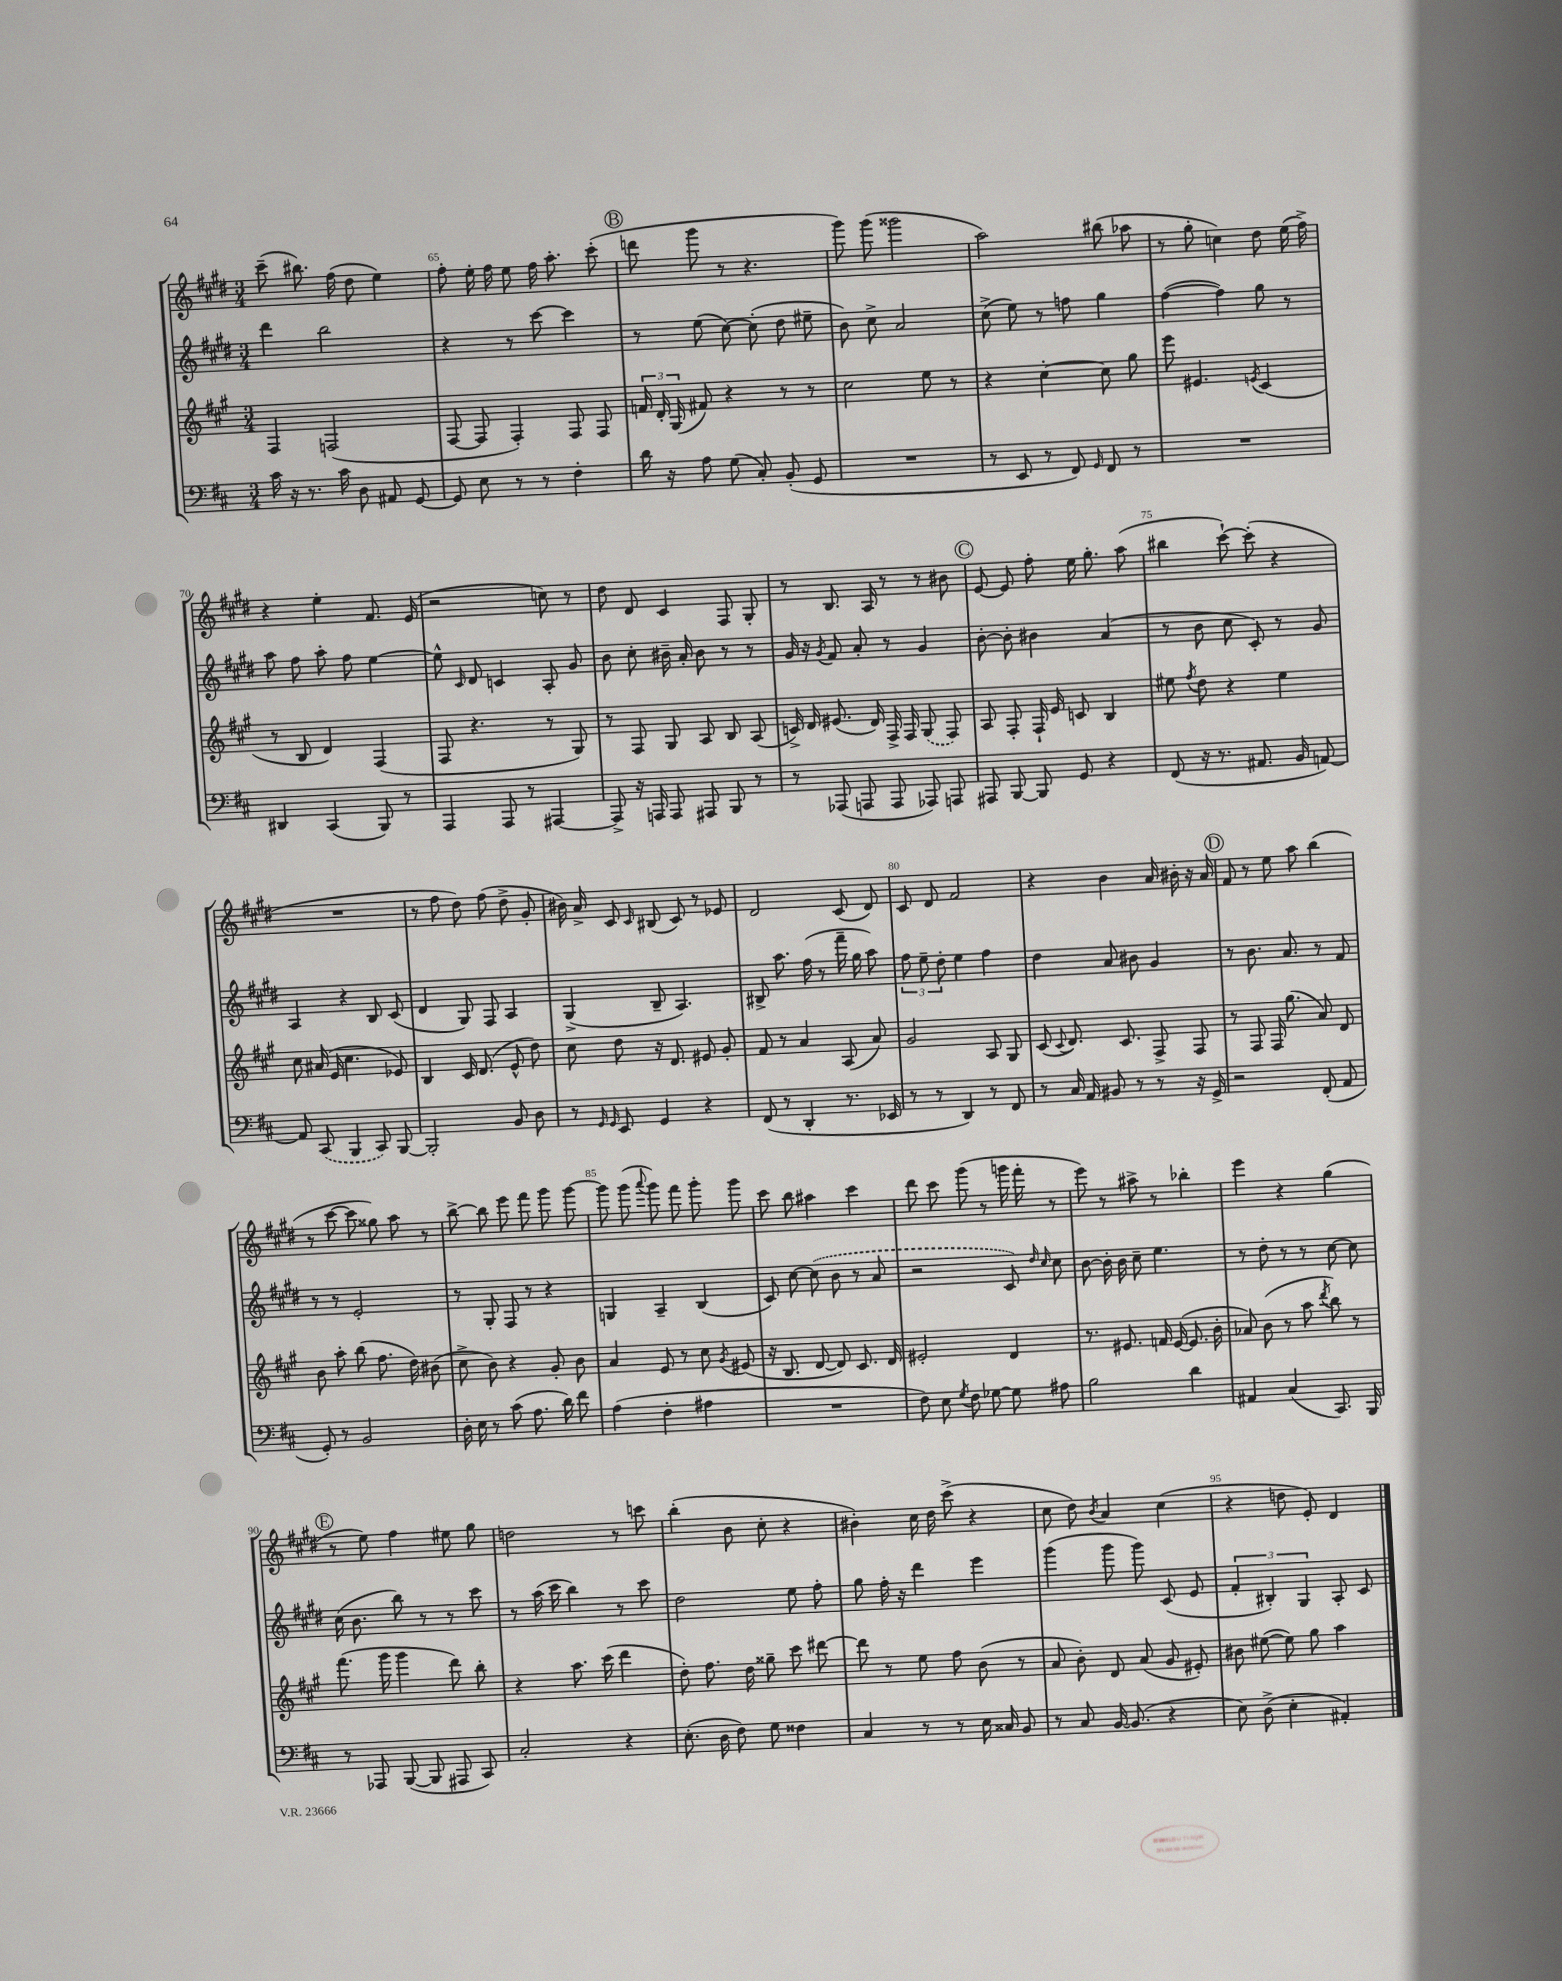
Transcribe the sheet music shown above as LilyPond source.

<<
\new StaffGroup <<
\new Staff = "s0" {
    \clef treble \key e \major \numericTimeSignature \time 3/4
    \autoBeamOff cis'''8--( bis''8.) fis''16( dis''8 e''4) |
    fis''8-. e''16-. fis''16 e''8 fis''16 a''8.-. cis'''8-.( |
    \mark \markup { \circle "B" } d'''8 gis'''8 r8 r4. |
    gis'''8) gis'''8( gisis'''2 |
    a''2) bis''8( aes''8 |
    r8 gis''8-. c''4) dis''8 e''16( fis''16->) |
    r4 e''4-. fis'8. e'16( |
    r2 c''8) r8 |
    dis''8 dis'8 cis'4 fis8 gis8-. |
    r8 b8. a16 r8 r8 bis'8 |
    \mark \markup { \circle "C" } e'8~ e'8 fis''8-. e''16 gis''8.-. a''8( |
    bis''4 cis'''8~-!) cis'''8-.( r4 |
    R2. |
    r8 fis''8 dis''8) fis''8( dis''8-> gis'8-. |
    bis'16) a'16-> cis'8 \grace { cis'16 } bis8( cis'8) r8 ees'8 |
    dis'2 cis'8( dis'8) |
    cis'8 dis'8 fis'2 |
    r4 b'4 a'16 bis'16-. r16 a'16 |
    \mark \markup { \circle "D" } fis'8 r8 e''8 a''8 b''4( |
    r8 cis'''8~ cis'''8 gisis''8) a''8 r8 |
    b''8~-> b''8 e'''8 fis'''8 gis'''8 gis'''8~ |
    gis'''8 gis'''8( \appoggiatura { a'''8 } gis'''8) fis'''8 gis'''8-. gis'''8 |
    cis'''8 b''8 ais''4 cis'''4 |
    dis'''8 cis'''8 gis'''8( r8 g'''16 fis'''16-. r8 |
    e'''8) r8 ais''8-> r8 bes''4-. |
    e'''4 r4 gis''4( |
    \mark \markup { \circle "E" } r8 e''8) fis''4 eis''8 gis''8 |
    d''2 r8 c'''8 |
    b''4-.( b'8 cis''8-. r4 |
    bis'4-.) cis''16 dis''16 cis'''8->( r4 |
    cis''8 dis''8) \acciaccatura { b'8 } a'4 cis''4( |
    r4 d''8 e'8-.) dis'4 \bar "|." |
}
\new Staff = "s1" {
    \clef treble \key e \major \numericTimeSignature \time 3/4
    \autoBeamOff dis'''4 b''2 |
    r4 r8 cis'''8~ cis'''4 |
    \mark \markup { \circle "B" } r8 e''8( cis''8~) cis''8-.( dis''8 eis''8-- |
    b'8) cis''8-> a'2 |
    cis''8->( e''8) r8 f''8 gis''4 |
    fis''4~( fis''4) gis''8 r8 |
    a''8 fis''8 a''8-. fis''8 e''4~ |
    e''8-^ \grace { cis'16 } dis'8 c'4 a8-. gis'8 |
    b'8 cis''8-. bis'16-- a'16-. bis'8 r8 r8 |
    gis'16 r16 \acciaccatura { gis'8 } fis'8 a'8-. r8 gis'4 |
    \mark \markup { \circle "C" } b'8~-. b'8-. bis'4 a'4( |
    r8 b'8 cis''8 cis'8-.) r8 gis'8 |
    a4 r4 b8 cis'8( |
    dis'4 gis8) fis8 a4 |
    gis4->( b8-- a4.) |
    bis8-> a''8. fis''16( r8 fis'''16-- gis''16 a''8) |
    \tuplet 3/2 { fis''8 e''8-- dis''8-. } e''4 fis''4 |
    dis''4 a'8 bis'8 gis'4 |
    \mark \markup { \circle "D" } r8 b'8. a'8. r8 fis'8 |
    r8 r8 e'2-. |
    r8 gis8-. fis8 r8 r4 |
    g4 a4-- b4( |
    cis'8) cis''8~ \once \slurDashed cis''8( b'8 r8 a'8 |
    r2 cis'8) \grace { dis''16 cis''16 } cis''8 |
    b'8~ b'16-. b'16 cis''8-- e''4. |
    r8 dis''8-. r8 r8 cis''8~ cis''8 |
    \mark \markup { \circle "E" } cis''16( b'8. b''8) r8 r8 cis'''8 |
    r8 a''16( cis'''16 b''4) r8 cis'''8 |
    dis''2 e''8 fis''8-. |
    gis''8 fis''16-. r16 dis'''4 e'''4 |
    gis'''4( gis'''8 gis'''8) cis'8( e'8 |
    \tuplet 3/2 { fis'4-. bis4-.) gis4 } a8-. cis'8 \bar "|." |
}
\new Staff = "s2" {
    \clef treble \key a \major \numericTimeSignature \time 3/4
    \autoBeamOff fis4 f2( |
    fis8~ fis8 fis4-.) fis8 fis8 |
    \mark \markup { \circle "B" } \tuplet 3/2 { f'16 d'16-. gis16( } fis'8) r4 r8 r8 |
    cis''2 e''8 r8 |
    r4 cis''4~-. cis''8 gis''8 |
    e'''8 eis'4. \acciaccatura { e'8 } cis'4( |
    r8 b8 d'4) fis4( |
    fis8 r4. r8 gis8) |
    r8 fis8 gis8 a8 b8 a8( |
    c'16->) d'16 eis'8.( d'16) fis16-> fis16 \once \slurDashed gis8( fis8) |
    \mark \markup { \circle "C" } a8 fis8-. fis16-! e'16 c'8 b4 |
    eis''8 \acciaccatura { fis''8 } d''8 r4 eis''4 |
    cis''8 ais'16( e'16 cis''4. ees'8) |
    b4 cis'16 d'8.( e'8-^ d''8) |
    cis''8 d''8 r16 d'8. eis'8 gis'8-. |
    fis'8 r8 a'4 a8( a'8) |
    gis'2 a8 gis8 |
    cis'8( \appoggiatura { cis'8 } d'8.) cis'8. fis8-> fis8 |
    \mark \markup { \circle "D" } r8 fis8 fis16 gis''8.( a'8) d'8 |
    b'8 a''8-. b''8( fis''8. d''16) bis'8( |
    cis''8-> b'8) r4 gis'8-. b'8 |
    a'4 e'8 r8 cis''8 \acciaccatura { gis'8 } eis'8( |
    r16 b8. d'8~ d'8) cis'8. d'16 |
    eis'2-. d'4 |
    r8. eis'8. f'16 eis'16~( eis'8. b'16-. |
    aes'8) b'8( r8 a''8 \acciaccatura { d'''8 } b''8) r8 |
    \mark \markup { \circle "E" } fis'''8.( gis'''16 gis'''4 d'''8) b''8-. |
    r4 a''8. cis'''16( d'''4 |
    d''8-.) fis''8. d''16 gisis''8-- cis'''8 dis'''8~ |
    dis'''8 r8 e''8 fis''8 b'8( r8 |
    a'8 b'8-.) d'8 a'8( gis'8 eis'8-.) |
    bis'8 eis''8~( eis''8) gis''8 a''4 \bar "|." |
}
\new Staff = "s3" {
    \clef bass \key d \major \numericTimeSignature \time 3/4
    \autoBeamOff cis'16 r16 r8. cis'16 d8 ais,8 g,8~ |
    g,8 e8 r8 r8 fis4-. |
    \mark \markup { \circle "B" } d'16 r16 a8 g8( cis8-.) b,8-.( g,8 |
    R2. |
    r8 e,8 r8 fis,8) \grace { g,16 } fis,8 r8 |
    R2. |
    dis,4 cis,4( b,,8) r8 |
    a,,4 a,,8 r8 ais,,4~ |
    ais,,8-> r16 a,,16 a,,8 ais,,8 b,,8 r8 |
    r8 aes,,8( a,,8 a,,8 aes,,8) a,,8 |
    \mark \markup { \circle "C" } ais,,8 b,,8~ b,,8 g,8 r4 |
    fis,8( r16 r8. ais,8. b,16 a,8~) |
    a,8 \once \slurDashed cis,8( b,,4 cis,8) b,,8~ |
    b,,2-. b,8 d8 |
    r8 \grace { g,16 g,16 } e,8 g,4 r4 |
    fis,8( r8 d,4-. r8. ees,16 |
    r8 r8 d,4) r8 fis,8 |
    r8 cis16 a,16 bis,8 r8 r8 r16 g,16-> |
    \mark \markup { \circle "D" } r2 fis,8-.( a,8 |
    g,8-.) r8 b,2 |
    d16-. e16 r8 cis'8( a8. d'16) fis'8 |
    a4( fis4-. ais4 |
    R2. |
    fis8) e8 \acciaccatura { g8 } fis8 ges8~ ges8 ais8 |
    b2 d'4 |
    ais,4 cis4( cis,8.) b,,16 |
    \mark \markup { \circle "E" } r8 aes,,8 b,,8~( b,,8 ais,,8 cis,8) |
    cis2-. r4 |
    e8.-.( d16 fis8) g8 fisis4 |
    cis4 r8 r8 e16 cisis16 b,8 |
    r8 cis8 b,16~ b,8.( r4 |
    e8) d8->( e4-. ais,4-.) \bar "|." |
}
>>
>>
\layout { \context { \Score currentBarNumber = #64 \override BarNumber.break-visibility = ##(#f #t #t) barNumberVisibility = #(every-nth-bar-number-visible 5) } }
